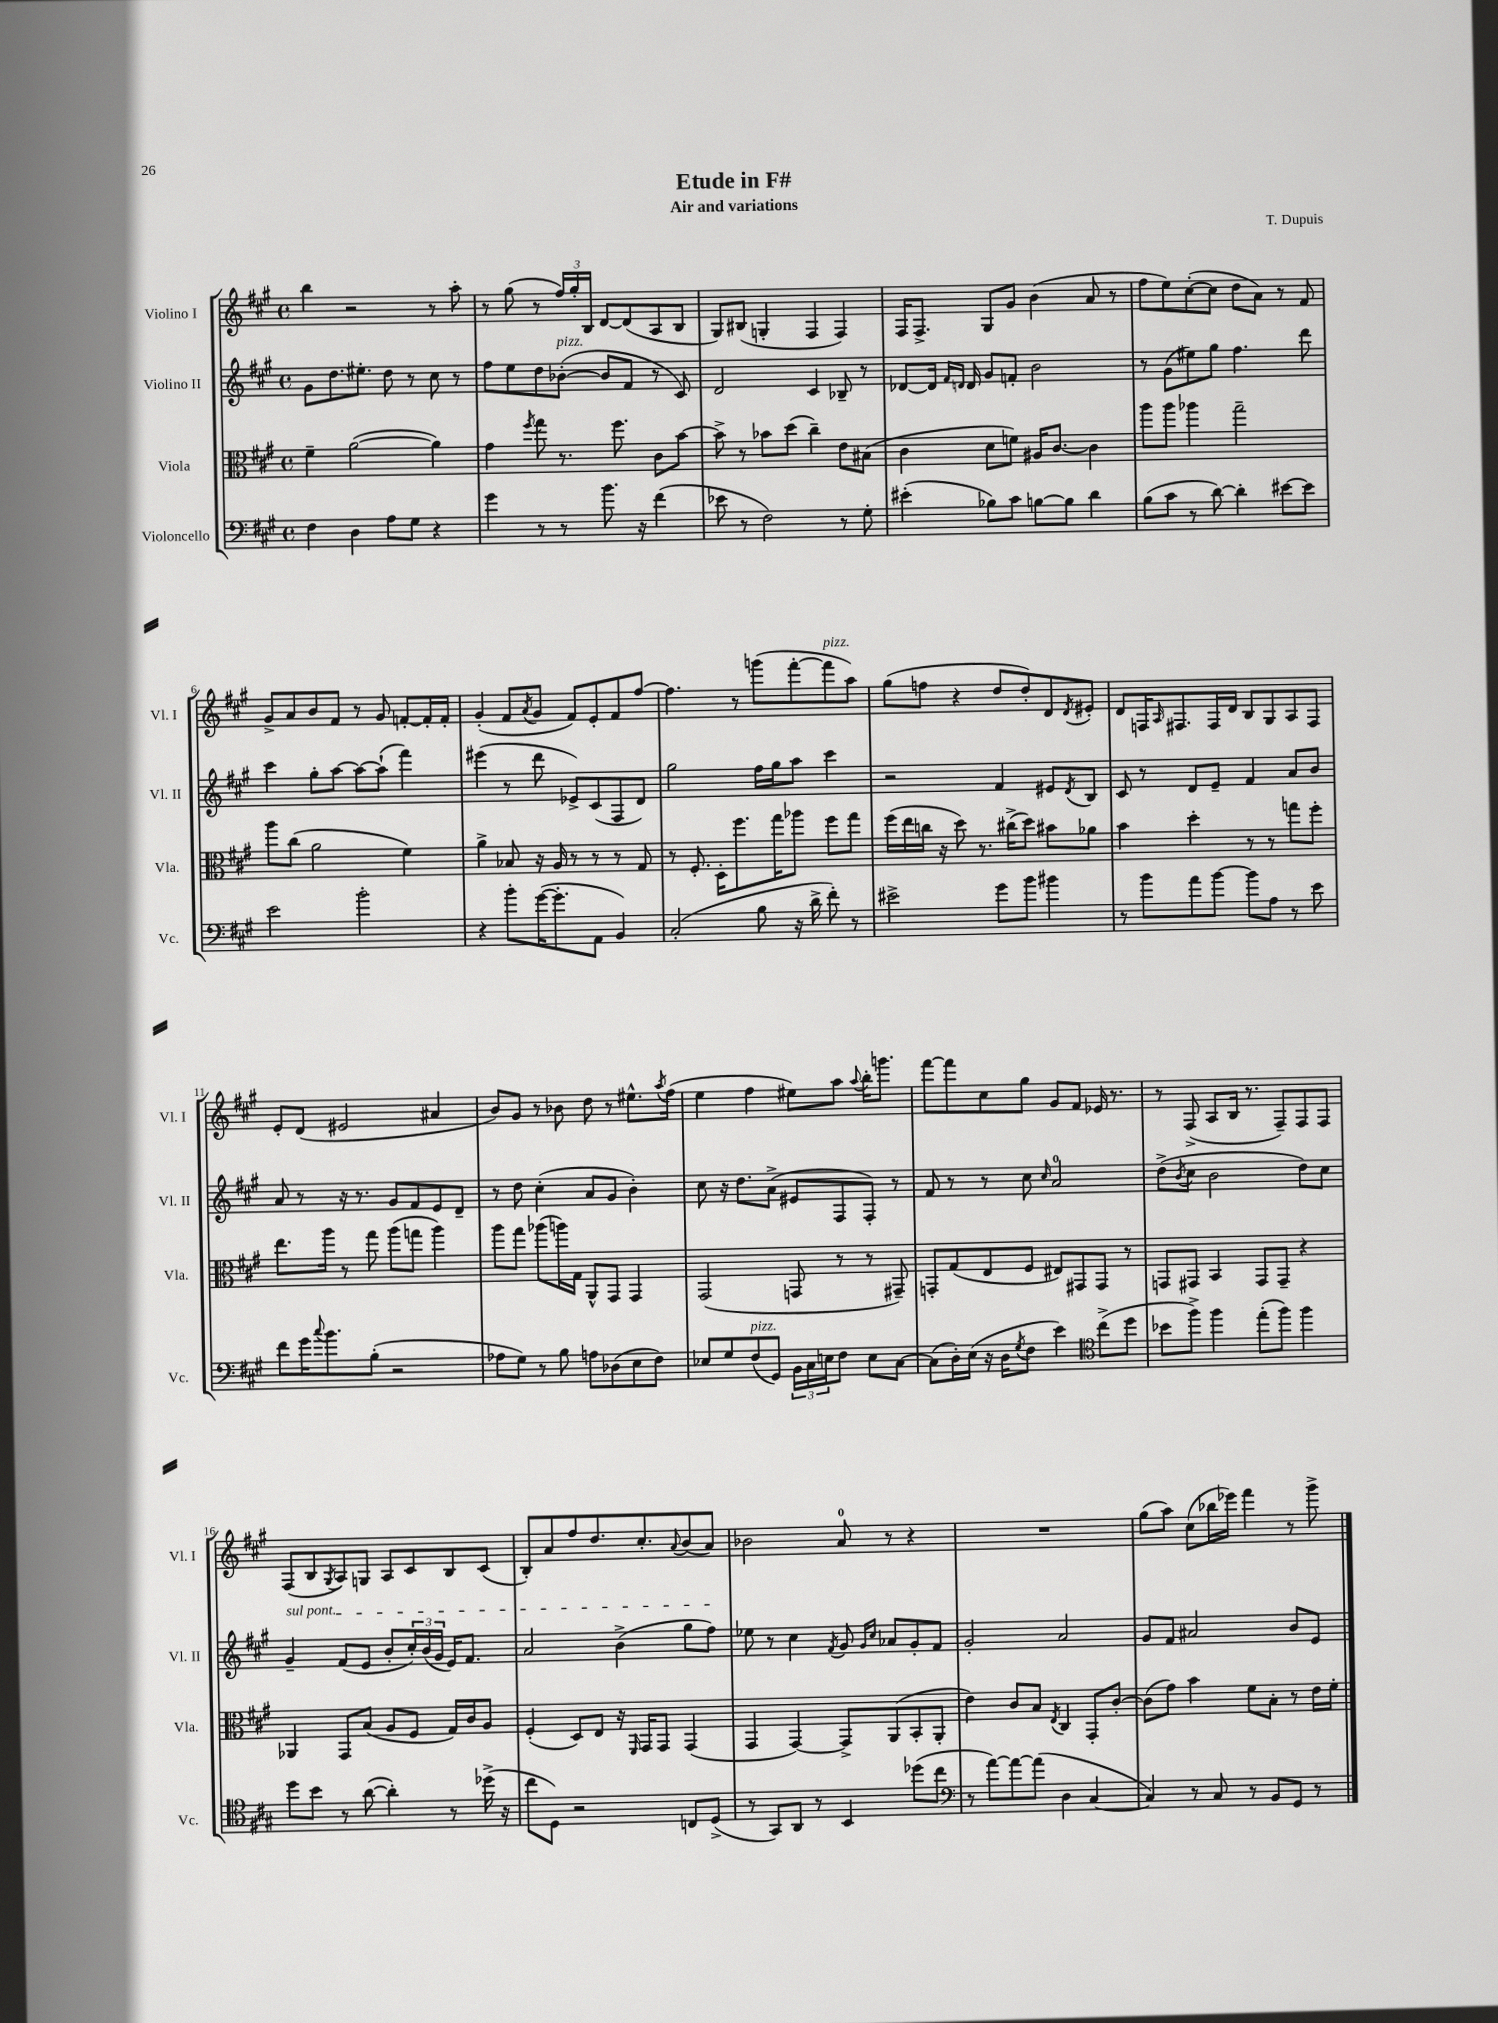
\header { title = "Etude in F#" composer = "T. Dupuis" subtitle = "Air and variations" }
<<
\new StaffGroup <<
\new Staff = "s0" \with { instrumentName = "Violino I" shortInstrumentName = "Vl. I" } {
    \clef treble \key a \major \defaultTimeSignature \time 4/4
    b''4 r2 r8 a''8-. |
    r8 gis''8( r8 \tuplet 3/2 { fis''16) gis''16-. b16 } d'8~ d'8( a8 b8 |
    gis8) bis8( g4-. fis4 fis4) |
    fis16 fis8.-> gis8 gis'8 b'4( a'8 r8 |
    fis''8 e''8) cis''8~-.( cis''8 d''8 a'8) r8 fis'8 |
    gis'8-> a'8 b'8 fis'8 r8 gis'8 f'8~-. f'16-. f'16-. |
    gis'4-.( fis'8 \acciaccatura { a'8 } gis'8 fis'8) e'8-. fis'8 fis''8~ |
    fis''4. r8 g'''8( fis'''8~-. fis'''8^\markup { \italic "pizz." } a''8) |
    gis''8( f''8 r4 d''8 d''8-.) d'8 \acciaccatura { d'8 } eis'8-. |
    d'8 f16 \grace { a16 } fis8. fis16 d'16 b8 gis8 a8 fis8 |
    e'8-. d'8( eis'2 ais'4 |
    b'8) gis'8 r8 bes'8 d''8 r8 eis''8.-^ \acciaccatura { a''8 } fis''16( |
    e''4 fis''4 eis''8) a''8 \appoggiatura { a''8 } b''16-. g'''8. |
    fis'''8~ fis'''8 cis''8 gis''8 gis'8 fis'8 ees'16 r8. |
    r8 fis8->( a8 b16 r8. fis8--) fis8 fis8 |
    fis8( b8 \acciaccatura { gis8 } a8) g8 a8 cis'8 b8 cis'8( |
    b8-.) a'8 fis''8 d''8. cis''8.-. \appoggiatura { a'8 } b'8( a'8) |
    bes'2 a'8-0 r8 r4 |
    R1 |
    gis''8( a''8) cis''8( bes''16 ees'''16) fis'''4 r8 gis'''8-> \bar "|." |
}
\new Staff = "s1" \with { instrumentName = "Violino II" shortInstrumentName = "Vl. II" } {
    \clef treble \key a \major \defaultTimeSignature \time 4/4
    gis'8 d''8. eis''8.-. d''8 r8 cis''8 r8 |
    fis''8 e''8 d''8 bes'8~-.^\markup { \italic "pizz." }( bes'8 fis'8 r8 cis'8) |
    d'2 cis'4 bes8-- r8 |
    des'8~ des'16 \grace { fis'16 d'16 } d'16 gis'8 f'8-. b'2 |
    r8 gis'8( eis''8) gis''8 fis''4. d'''8 |
    cis'''4 gis''8-. a''8~ a''8~ a''8-!( fis'''4) |
    eis'''4( r8 d'''8 ees'8->) cis'8( fis8 d'8) |
    gis''2 fis''16 gis''16 a''8 cis'''4 |
    r2 fis'4 eis'8 \acciaccatura { d'8 } b8 |
    cis'8 r8 d'8 e'8-- fis'4 a'8 b'8 |
    a'8 r8 r16 r8. gis'8 fis'8 e'8 d'8-- |
    r8 d''8 cis''4-.( a'8 gis'8 b'4-.) |
    cis''8 r16 d''8. a'8->( eis'8 fis8 fis8-.) r8 |
    fis'8 r8 r8 cis''8 \grace { cis''16 } a'2-0 |
    d''8->( \acciaccatura { b'8 } cis''8 b'2 d''8) cis''8 |
    \once \override TextSpanner.bound-details.left.text = \markup { \italic "sul pont." } gis'4--\startTextSpan fis'8( e'8 b'8-. \tuplet 3/2 { cis''16-.) b'16( gis'16 } e'16) fis'8. |
    a'2 b'4->( gis''8 fis''8\stopTextSpan) |
    ees''8 r8 cis''4 \acciaccatura { fis'8 } gis'8 \grace { gis'16 cis''16 } aes'8 gis'8-. fis'8 |
    gis'2-. a'2 |
    gis'8 fis'8 ais'2 b'8 e'8 \bar "|." |
}
\new Staff = "s2" \with { instrumentName = "Viola" shortInstrumentName = "Vla." } {
    \clef alto \key a \major \defaultTimeSignature \time 4/4
    fis'4-- a'2~( a'4) |
    gis'4 \acciaccatura { fis''8 } gis''8 r8. fis''8. cis'8 b'8~ |
    b'8-> r8 bes'8 d''8( cis''4--) e'8 bis8( |
    cis'4 d'8 f'8) ais16 cis'8.~ cis'4 |
    a''8 a''8 aes''4 gis''2-- |
    a''8 cis''8( a'2 fis'4) |
    a'4-> bes8 r16 a16 r8 r8 r8 gis8 |
    r8 fis8.-. d16-. fis''8. gis''16 aes''8 fis''8 gis''8 |
    fis''16( e''16 c''16 r16 d''8) r8. cis''16->( d''8) bis'8 aes'8 |
    b'4 d''4-. r8 r8 g''8 fis''8-. |
    e''8. a''16 r8 gis''8 a''8( g''8 a''4) |
    a''8 gis''8 aes''8( a''16) gis16 a,8-^ gis,8 gis,4 |
    gis,2( g,8 r8 r8 gis,8--) |
    g,8-. gis8( e8 fis8 eis8) gis,8 gis,8 r8 |
    g,8 gis,8 b,4 gis,8 gis,8-- r4 |
    aes,4 gis,8 b8( a8 fis8 gis16) cis'16 a8 |
    fis4-.( d8) e8 r16 \grace { fis,16 } gis,16 gis,8 gis,4( |
    gis,4 gis,4~) gis,8-> a,8( b,8-. a,8-. |
    e'4) cis'8 b8 \acciaccatura { e8 } cis4 gis,8-. cis'8~-. |
    cis'8( gis'8) b'4 fis'8 b8-. r8 e'16 fis'16-. \bar "|." |
}
\new Staff = "s3" \with { instrumentName = "Violoncello" shortInstrumentName = "Vc." } {
    \clef bass \key a \major \defaultTimeSignature \time 4/4
    fis4 d4 a8 gis8 r4 |
    gis'4 r8 r8 b'8. r16 fis'4( |
    ees'8 r8 fis2) r8 gis8-. |
    eis'4-.( bes8) cis'8 b8~ b8 d'4 |
    b8( cis'8 r8 d'8~) d'4-. eis'8~ eis'8 |
    e'2 b'2-. |
    r4 b'8-. gis'16~( gis'8.-. a,8 b,4) |
    cis2-.( b8 r16 d'16-> fis'8-.) r8 |
    eis'2-> gis'8 b'8 bis'4 |
    r8 b'8 a'8 b'8~ b'8 a8 r8 e'8 |
    fis'8 gis'16 \appoggiatura { cis''8 } b'8. b8-.( r2 |
    aes8 gis8) r8 b8 a8 des8( e8 fis8) |
    ees8 gis8 fis8^\markup { \italic "pizz." }( gis,8) \tuplet 3/2 { b,16 cis16 e16 } fis8 e8 cis8~ |
    cis8( d16-.) e16( r16 d16 \acciaccatura { gis8 } fis8 e'4) \clef tenor cis''8->( d''8 |
    bes'8 fis''8->) fis''4 e''8-.( fis''8) fis''4 |
    d''8 b'8 r8 a'8~( a'4-.) r8 des''16->( r16 |
    cis''8 d8) r2 c8 d8->( |
    r8 gis,8) a,8 r8 b,4 des''8( cis''8 |
    \clef bass r8 a'8~) a'8~ a'8( d4 cis4~ |
    cis4) r8 cis8 r8 b,8 gis,8 r8 \bar "|." |
}
>>
>>
